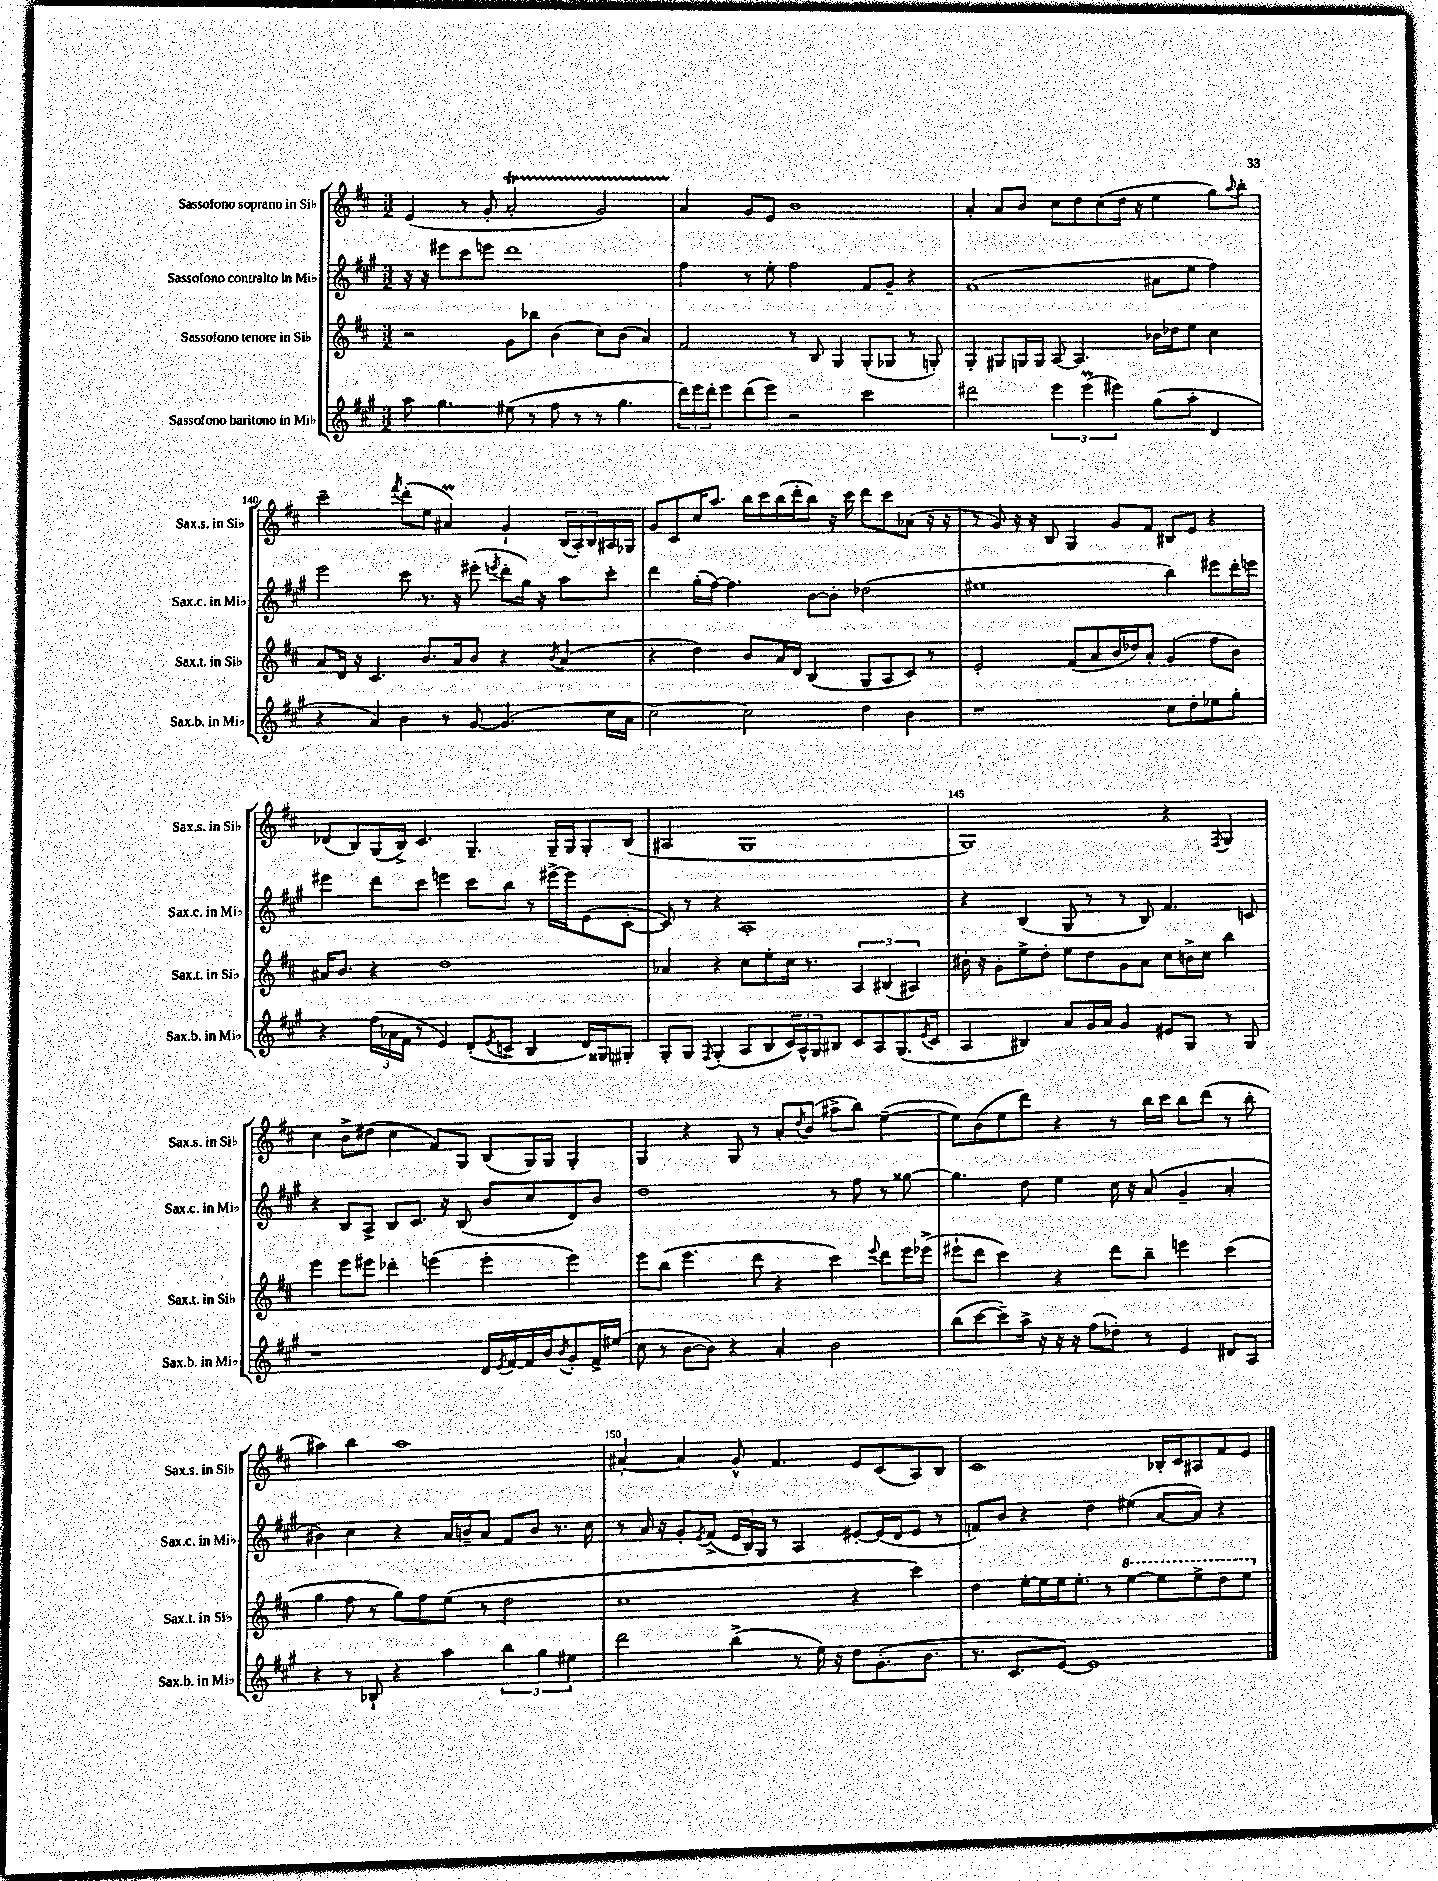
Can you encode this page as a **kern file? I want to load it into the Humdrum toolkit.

**kern	**kern	**kern	**kern
*part4	*part3	*part2	*part1
*staff4	*staff3	*staff2	*staff1
*I"Sassofono baritono in Mi♭	*I"Sassofono tenore in Si♭	*I"Sassofono contralto in Mi♭	*I"Sassofono soprano in Si♭
*I'Sax.b. in Mi♭	*I'Sax.t. in Si♭	*I'Sax.c. in Mi♭	*I'Sax.s. in Si♭
*clefG2	*clefG2	*clefG2	*clefG2
*k[f#c#g#]	*k[f#c#]	*k[f#c#g#]	*k[f#c#]
*M3/2	*M3/2	*M3/2	*M3/2
=137	=137	=137	=137
8aa\	2r	16r	(4e/
.	.	16r	.
4.gg#\	.	8eee#X\L	.
.	.	8ccc#\	8r
.	.	8eeen\J	8g'/
(8ee#X\	8g\L	1ddd	2aT'/
8r	8bb-X\J	.	.
8ff#\	(4b\	.	.
8r	.	.	.
8r	8cc#\L)	.	2gTTT/)
4.gg#\	(8b\J	.	.
.	4a/)	.	.
=138	=138	=138	=138
24ddd\LL)	2f#/	4ff#\	4a/
24eee\	.	.	.
24ddd'\J	.	.	.
8eee\	.	.	.
(8ddd\	.	8r	8g/L
8eee\J)	.	8ee'\	8e/J
2r	8r	2ff#\	1b
.	8B/	.	.
.	4G/	.	.
2ccc#\	(8G'/L	8f#/L	.
.	8G-X/J	8g#~/J	.
.	8r	4r	.
.	8Gn'/)	.	.
=139	=139	=139	=139
2ddd#X\	4G'/	(1f#	4a'/
.	8G#X/L	.	8a/L
.	16Gn/L	.	8b/J
.	16G/JJ	.	.
6eee\	[8A/	.	8cc#\L
.	4.A/]	.	8dd\
(6eeeM\	.	.	.
.	.	.	(8cc#\
6eee#X\)	.	.	.
.	.	.	16dd\Jk
.	.	.	16r
(8gg#\L	16b-X\LL	8a#X\L	4ee\
.	16dd-X\J	.	.
8aa'\J	8ee\J	8ee\J	.
4d/	4cc#\	4ff#\)	8gg\L)
.	.	.	8qqaa/
.	.	.	8bb'\J
!!LO:LB:g=z
=140	=140	=140	=140
4r	8a/L	2eee\	2ccc#~\
.	16d/Jk	.	.
.	16r	.	.
4a/)	4.c#/	.	.
.	.	.	8qfff#/
4b\	.	8ccc#\	(8ddd'\L
.	8.b/L	8.r	8ee\J
8r	.	.	4a#Xm/)
.	16a/k	16r	.
[8g#/	8b/J	(8eee#X'\	.
.	.	8qeeen/	.
(4.g#/]	4r	8ddd'\L	4g`/
.	.	16gg#\Jk)	.
.	.	16r	.
.	8qb/	.	.
.	(4a/	8aa\L	(24B/LL
.	.	.	24A'/)
.	.	.	24B/
16cc#\LL	.	8ccc#'\J	16A#X/
16a\JJ	.	.	16G-X/JJ
=141	=141	=141	=141
[2cc#\)	4r	4ddd\	8g/L
.	.	.	8c#/
.	4dd\)	(16gg#'\LL	16cc#/K
.	.	[16ff#\JJ)	8.aa/J
.	.	4.ff#\]	.
2cc#\]	8b/L	.	16bb\LL
.	.	.	16ccc#\
.	16a/L	.	(16bb\
.	16d/JJ	.	16ddd'\J
.	(4B/	[8b\L	8bb\J)
.	.	8b'\J]	16r
.	.	.	16ccc#\
4dd\	8G/L	(2dd-X\	8ddd\L
.	8A/	.	8ccc#\
4b\	8c#/J)	.	(8a-X\J
.	8r	.	16r
.	.	.	16r
=142	=142	=142	=142
1r	2e'/	1ee#X	8r
.	.	.	8g/)
.	.	.	16r
.	.	.	16r
.	.	.	8B/
.	(8f#/L	.	4G/
.	8a/	.	.
.	16b/L	.	8g/L
.	16dd-X/J)	.	.
.	8a'/J	.	8f#/J
8cc#\L	(4g/	4bb\)	8B#X/L
8dd'\	.	.	8e/J
8ee-X\	8ff#\L	8eee#X\L	4r
8gg#'\J	8b\J)	16ddd'\L	.
.	.	16eeen\JJ	.
!!LO:LB:g=z
=143	=143	=143	=143
4r	16a#X/KL	4eee#X\	(8d-X/L
.	8.b/J	.	.
.	.	.	8B/)
(24ff#\LL	4r	8ddd\L	(16G/L
24a-X\	.	.	.
.	.	.	16B^/JJ)
24f#\JJ	.	.	.
8r	.	8ccc#\J	4.c#/
4e/)	1dd	4eeen\	.
(8d'/L	.	8ccc#\L	4.G~/
8qe/	.	.	.
8cn^/J	.	8bb\J	.
4B/	.	8r	.
.	.	[16eee#X^\LL	16G~/LL
.	.	16eee#\J]	16G/J
16d/LL)	.	(8e\	8G'/
16G##X/J	.	.	.
8G#X'/J	.	[8c#'\J	(8B/J
=144	=144	=144	=144
8G#'/L	4a-X/	8c#/])	2A#X/
8G#/J	.	8r	.
8qF#/	.	.	.
(4G#'/	4r	4r	.
8A/L	8cc#\L	1A'	1G
8B/	8ee'\	.	.
24c#/L)	16cc#\Jk	.	.
24A^^/	.	.	.
.	8.r	.	.
24G#/J	.	.	.
8B#X/J	.	.	.
8c#/L	6A/	.	.
8A/	.	.	.
.	(6B#X/	.	.
(8.G#/	.	.	.
.	6A#X/)	.	.
8qe/	.	.	.
16c#/Jk	.	.	.
=145	=145	=145	=145
4A/	16b#X'\	4r	1G)
.	16r	.	.
.	8g'\L	.	.
4B#X/)	8ee^\	(4B/	.
.	8dd'\J	.	.
8a/L	8ee\L	8G#/	.
16g#/L	8dd\	8r	.
16a/JJ	.	.	.
4g#/	8g\	8r	.
.	8a\J	8B/)	.
8e#X/L	8cc#\L	4.f#/	4r
8G#/J	16bn^\L	.	.
.	16cc#\JJ	.	.
.	.	.	8qF#/
8r	4bb\	.	4G/
8G#/	.	8cn/	.
!!LO:LB:g=z
=146	=146	=146	=146
1r	4eee\	4r	4cc#\
.	8eee\L	8B/L	8b^\L
.	8eee#X\J	8A^/J	(8dd#X\J
.	4ddd-X'\	8B/L	4cc#\
.	.	8.c#/J	.
.	(4eeen\	.	8f#/L)
.	.	16r	.
.	.	(8B/	8G/J
16d/LL	4eee'\	8b/L	(8B/L
8qe/	.	.	.
[16f#/	.	.	.
16f#/]	.	8cc#/	16G/L)
16b/J	.	.	16G/JJ
8qb/	.	.	.
8g#'/	4eee\)	8d/)	4G'/
16f#^/L	.	8b/J	.
(16ee#X/JJ	.	.	.
=147	=147	=147	=147
8cc#\	8eee\L	1dd	4G/
8r	(8bb\J	.	.
[8b\L	4.eee\	.	4r
8b\J])	.	.	.
4r	.	.	8G/
.	8ddd\	.	8r
4a'/	4r	.	8a'/L
.	.	.	8qdd/
.	.	.	(8b/J
2b\	4ccc#\)	8r	8aa#X^\L
.	.	8ff#\	8bb\J)
.	8qqeee/	.	.
.	8ddd\L	8r	([4ee~\
.	16eee\L	[8gg##X\	.
.	(16eee-X^\JJ	.	.
=148	=148	=148	=148
(8bb\L	8eee#X`\L	4.gg##\]	8ee\L])
[8ccc#\	8ddd\J	.	(8b\
8ccc#~\])	4ccc#\)	.	8ee\
16aa^\Jk	.	8dd\	8ddd\J)
16r	.	.	.
16r	4r	4ee\	4r
16r	.	.	.
(8ff#\L	.	.	.
8dd-X'\J)	8ddd\L	16cc#\	8r
.	.	16r	.
8r	8bb~\J	(8a/	16bb\LL
.	.	.	16ccc#\JJ
4e/	4eeen\	4g#~/	8bb\L
.	.	.	(8ddd\J
8d#X/L	(4ccc#\	4a'/	8r
8A/J	.	.	8bb'\
!!LO:LB:g=z
=149	=149	=149	=149
4r	4gg\	4b#X\)	4aa#X\)
8r	8ff#\	4cc#\	4bb\
8B-X`/	8r	.	.
4r	8gg\L)	4r	1aa#
.	8ff#\	.	.
4aa\	(8ee\J	16a/LL	.
.	.	16bn~/J	.
.	8r	8a/J	.
6bb\	2dd\	8f#/L	.
.	.	8b/J	.
6gg#\	.	.	.
.	.	8.r	.
6ee#X\	.	.	.
.	.	16cc#\	.
=150	=150	=150	=150
2ddd\	1cc#	8r	[4a#X'/
.	.	16a/	.
.	.	16r	.
.	.	8g#'/L	4a#/]
.	.	8qe/	.
.	.	(8f#^/J	.
(4bb^\	.	24e/LL	8g^^/
.	.	24B/)	.
.	.	24G#/JJ	.
.	.	8r	4.f#/
8r	.	4A/	.
16ee\)	.	.	.
16r	.	.	.
8dd\L	4r	[8e#X'/L	8e/L
(8.g#'\	.	(16e#/L]	(8c#/
.	.	16d/J	.
.	4ccc#\)	8e#/J	8A/)
8.b\J	.	.	.
.	.	8r	8B/J
=151	=151	=151	=151
8.r	4dd\	8fn/L)	1c#
.	.	8b/J	.
8.c#/L	.	.	.
.	[16ee'\LL	4r	.
.	16ee\]	.	.
[8e/J)	16ee\J	.	.
.	8.ee'\J	.	.
1e]	.	4dd\	.
.	8r	.	.
*	*8va	*	*
.	[4eee\	(4ee#X\	.
.	8eee\L]	[8a/L	16B-X'/LL
.	.	.	16c#/J
.	8eee^\	8a/J])	8A#X/
.	8ddd\	4r	8f#/
.	8eee\J	.	8e/J
*	*X8va	*	*
==	==	==	==
*-	*-	*-	*-
